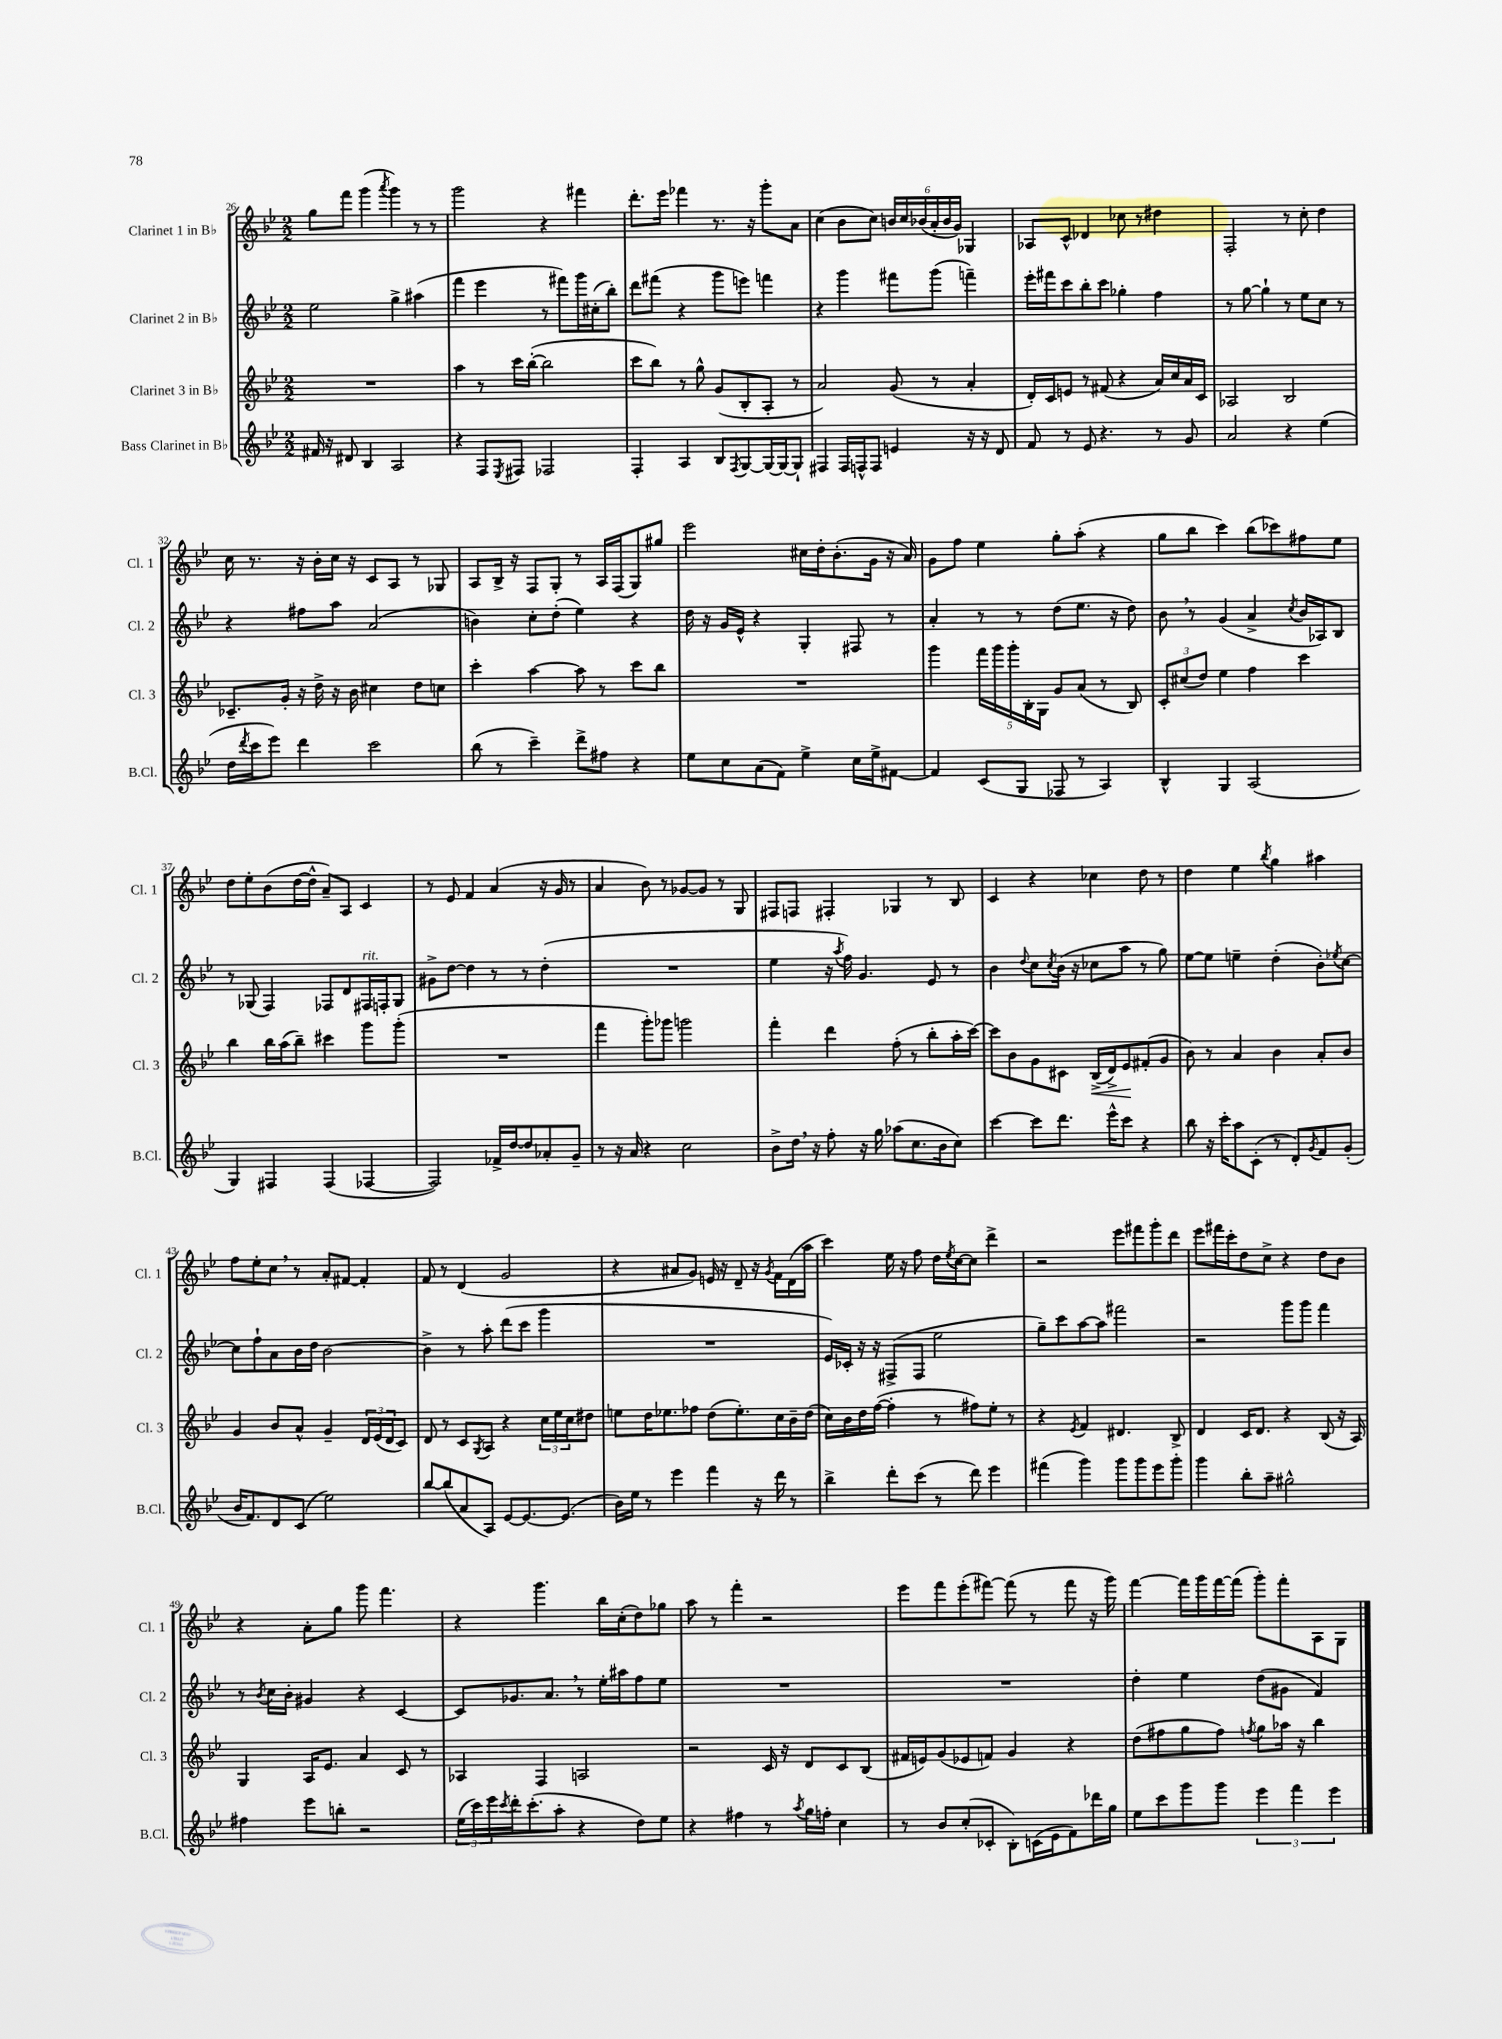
<<
\new StaffGroup <<
\new Staff = "s0" \with { instrumentName = "Clarinet 1 in Bb" shortInstrumentName = "Cl. 1" } {
    \clef treble \key bes \major \numericTimeSignature \time 2/2
    g''8 f'''8 g'''4( \acciaccatura { a'''8 } g'''4) r8 r8 |
    g'''2 r4 fis'''4 |
    d'''8.-. ees'''16 fes'''4 r8. r16 g'''8-. a'8 |
    c''4( bes'8 c''8) \tuplet 6/4 { b'16 c''16 bes'16( a'16-. bes'16 g'16) } ges4 |
    aes8 c'8-^ des'4 ces''8 r8 dis''4 |
    f2-. r8 c''8-. d''4 |
    c''16 r8. r16 bes'16-. c''16 r16 c'8 a8 r8 ges8 |
    a8 bes16-> r16 f8 g8-. r8 a16 f16( g8) gis''8 |
    ees'''2 cis''16 d''16-. bes'8.-.( g'16 r16 a'16) |
    g'8 f''8 ees''4 g''8-. a''8-.( r4 |
    g''8 bes''8 c'''4) bes''8( ces'''8) fis''8 ees''8 |
    d''8 ees''8-. bes'8( d''16~ d''16-^ a'8--) a8 c'4 |
    r8 ees'8 f'4 a'4( r16 g'16 r8 |
    a'4 bes'8) r8 ges'8~ ges'8 r8 g8 |
    fis8 f8 fis4-. ges4 r8 bes8 |
    c'4 r4 ces''4 d''8 r8 |
    d''4 ees''4 \acciaccatura { bes''8 } g''4 ais''4 |
    f''8 ees''8-. c''8 \breathe r8 a'8-. fis'8~ fis'4-. |
    f'8 r8 d'4( g'2 |
    r4 ais'8 g'8) e'16 r16 d'8-- r16 \acciaccatura { g'8 } f'16 d'16( a''16 |
    c'''4) ees''16 r16 f''8 d''16 \acciaccatura { ees''8 } c''16~ c''8 d'''4-> |
    r2 ees'''8 fis'''8 g'''8-. d'''8 |
    ees'''8 fis'''16 c'''16-. d''8 c''8-> r4 d''8 bes'8 |
    r4 a'8-. g''8 g'''8 f'''4. |
    r4 g'''4. bes''16 c''16-.( d''8) ges''8 |
    a''8 r8 f'''4-. r2 |
    ees'''8 f'''8 ees'''8-.( fis'''8~) fis'''8( r8 fis'''8 r16 g'''16) |
    f'''4~ f'''16 g'''16 f'''16~ f'''16( g'''8-.) f'''8-. a8 g8 \bar "|." |
}
\new Staff = "s1" \with { instrumentName = "Clarinet 2 in Bb" shortInstrumentName = "Cl. 2" } {
    \clef treble \key bes \major \numericTimeSignature \time 2/2
    ees''2 g''4-> ais''4( |
    f'''4 ees'''4 r8 fis'''8) g'''16 cis''16-.( bes''8-.) |
    d'''8 fis'''8( r4 g'''8 e'''8) f'''4 |
    r4 g'''4 fis'''8 g'''8( f'''4--) |
    ees'''16-. fis'''16 c'''8 bes''8-. c'''8 ges''4-. f''4 |
    r8 g''8~ g''4-! r8 ees''8 c''8 r8 |
    r4 fis''8 a''8 a'2( |
    b'4) c''8-. d''8-.( ees''4) r4 |
    d''16 r16 g'16 ees'16-^ r4 g4-. fis8 r8 |
    a'4-. r8 r8 d''8( ees''8. r16 d''8) |
    bes'8 \breathe r8 g'4( a'4-> \acciaccatura { c''8 } bes'16 aes16) bes8 |
    r8 ges8( f4) fes8 d'8 fis16^\markup { \italic "rit." } f16-. ges8 |
    gis'8-> d''8~ d''4 r8 r8 d''4-.( |
    R1 |
    ees''4 r16 \acciaccatura { a''8 } f''16) g'4. ees'8 r8 |
    bes'4 \appoggiatura { d''8 } c''8 \acciaccatura { c''8 } bes'16( r16 ces''8 a''8 r8 g''8) |
    ees''8~ ees''8 e''4-- d''4-.( bes'8-.) \acciaccatura { ees''8 } c''8~ |
    c''8 f''8-! a'8 bes'16 d''16 bes'2~ |
    bes'4-> r8 a''8-. d'''8( c'''8 g'''4 |
    R1 |
    ees'16) ces'16-. r16 r16 fis8->( fis8 ees''2 |
    g''8--) c'''8 a''8~ a''8 fis'''2 |
    r2 g'''8 g'''8 f'''4 |
    r8 \acciaccatura { bes'8 } c''16 bes'16-. gis'4 r4 c'4~ |
    c'8 ges'8. a'8. \breathe r8 ees''16-. ais''16 f''8 ees''8 |
    R1 |
    R1 |
    d''4-. ees''4 d''8( gis'8 f'4) \bar "|." |
}
\new Staff = "s2" \with { instrumentName = "Clarinet 3 in Bb" shortInstrumentName = "Cl. 3" } {
    \clef treble \key bes \major \numericTimeSignature \time 2/2
    R1 |
    a''4 r8 c'''16 bes''16~-.( bes''2 |
    c'''8 bes''8) r8 g''8-^ g'8( bes8-. a8-. r8 |
    a'2) g'8( r8 a'4-. |
    d'16-.) c'16 e'8 r8 fis'8( r4 a'16) c''16 a'16 c'16 |
    aes2 bes2 |
    ces'8.-- g'16-. r16 d''16-> r16 bes'16 cis''4 d''8 c''8 |
    c'''4-. a''4~ a''8 r8 c'''8 bes''8 |
    R1 |
    g'''4 \tuplet 5/4 { f'''16 g'''16 g'''16-. bes16-. g16 } g'8 a'8( r8 bes8) |
    \tuplet 3/2 { c'8-. cis''8( d''8) } ees''4 f''4 c'''4 |
    bes''4 bes''16 a''16( bes''8--) cis'''4 g'''8 g'''8-.( |
    R1 |
    f'''4 g'''8-.) ges'''8 g'''2 |
    f'''4-. d'''4 f''8-.( r8 bes''8-. a''16-. c'''16~) |
    c'''8 bes'8 g'8 cis'8 bes16->\<( d'16->) ees'8\! fis'8-.( g'8 |
    bes'8) r8 a'4 bes'4 a'8-. bes'8 |
    g'4 bes'8 a'8-^ g'4-- \tuplet 3/2 { d'16 ees'16( d'16 } c'8) |
    d'8 r8 c'8 \acciaccatura { g8 } a8 r4 \tuplet 3/2 { c''16 ees''16 c''16 } dis''8 |
    e''8 d''16 ees''8. fes''8 d''8( ees''8.-.) c''16 bes'16-- d''16( |
    c''16) bes'16 d''16 f''16~( f''4-. r8 fis''8) ees''8-. r8 |
    r4 \acciaccatura { ees'8 } f'4 dis'4. bes8-> |
    d'4 c'16 d'8. r4 bes8( r16 a16) |
    g4 a16 ees'8. a'4 c'8 r8 |
    aes4 f4 a2 |
    r2 c'16 r16 d'8 c'8 bes8( |
    fis'16 e'16) g'8( ees'8 f'8) g'4 r4 |
    d''8( fis''8 g''8 fis''8) \acciaccatura { f''8 } g''8 aes''16 r16 bes''4 \bar "|." |
}
\new Staff = "s3" \with { instrumentName = "Bass Clarinet in Bb" shortInstrumentName = "B.Cl." } {
    \clef treble \key bes \major \numericTimeSignature \time 2/2
    fis'16 r16 dis'8 bes4 a2 |
    r4 f8 \acciaccatura { ees8 } fis8 fes2 |
    f4-. a4 bes8 \acciaccatura { f8 } g8~ g16~ g16~ g8-! |
    fis4 fis16 f16-^ f8 e'4 r16 r16 d'8 |
    f'8 r8 ees'8 r4. r8 g'8 |
    a'2 r4 ees''4( |
    d''16 \acciaccatura { d'''8 } c'''16 ees'''8) d'''4 c'''2 |
    bes''8( r8 c'''4--) d'''8-> fis''8 r4 |
    ees''8 c''8 a'8( f'8) ees''4-> c''16 ees''16-> fis'8~ |
    fis'4 c'8( g8 fes8 r8 a4) |
    bes4-^ g4 a2( |
    g4) fis4 fis4( fes4~ |
    fes2) fes'16-> d''16~ d''8 aes'8-. g'8-- |
    r8 r16 a'16 r4 c''2 |
    bes'8-> d''16 \breathe r16 f''8-. r16 g''16 aes''8( c''8. bes'16 c''8) |
    c'''4~ c'''8 d'''8. ees'''16-^ c'''8 r4 |
    bes''8 r16 c'''16-. a''8 c'8-.( r8 d'8-.) \acciaccatura { g'8 } f'8 g'8-.( |
    bes'16 f'8.) d'8 c'8( ees''2) |
    bes''8~ bes''8( a'8 a8) ees'8~ ees'8.~ ees'8.( |
    bes'16) ees''16 r8 ees'''4 f'''4 r16 d'''16 r8 |
    bes''4-> d'''8-. c'''8( r8 d'''8) ees'''4 |
    fis'''4( g'''4) g'''8 g'''8 ees'''8 g'''8-. |
    g'''4 bes''8-. a''8-- gis''2-^ |
    fis''4 ees'''8 b''8-. r2 |
    \tuplet 3/2 { ees''16( c'''16) ees'''16 } \acciaccatura { c'''8 } d'''16-. c'''8.-.( a''8-. r4 d''8) ees''8 |
    r4 fis''4 r8 \acciaccatura { a''8 } g''16 f''16-. c''4 |
    r8 bes'8 c''8-.( ces'8-. bes8-.) c'16( ees'16 f'8) des'''16 g''16 |
    ees''8 c'''8 g'''8 g'''8 \tuplet 3/2 { ees'''4 f'''4 ees'''4 } \bar "|." |
}
>>
>>
\layout { \context { \Score currentBarNumber = #26 } }
